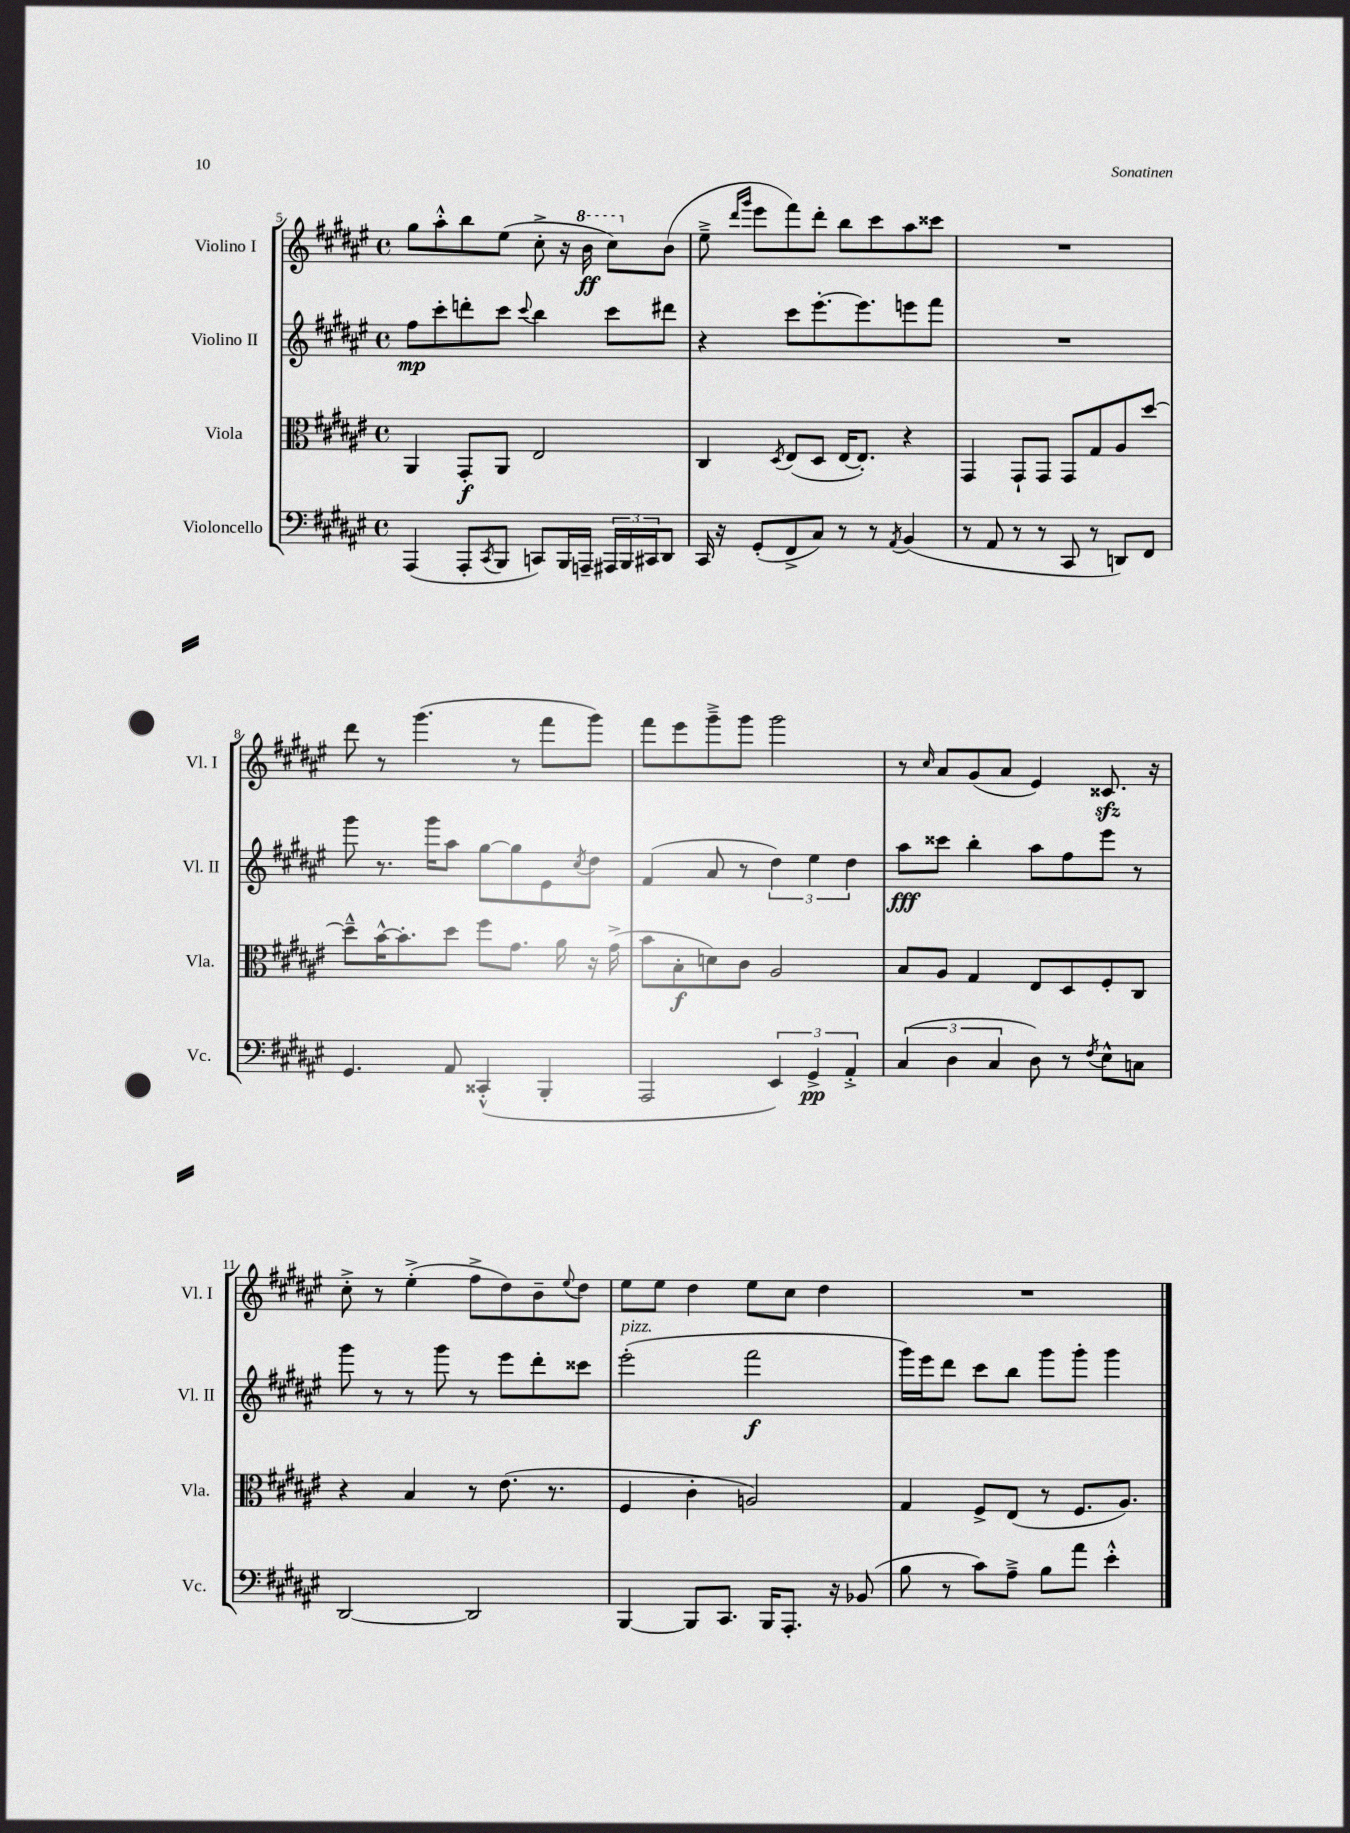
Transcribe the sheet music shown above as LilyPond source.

<<
\new StaffGroup <<
\new Staff = "s0" \with { instrumentName = "Violino I" shortInstrumentName = "Vl. I" } {
    \clef treble \key fis \major \defaultTimeSignature \time 4/4
    gis''8 ais''8-.-^ b''8 eis''8( cis''8-.-> r16 \ottava #1 b''16\ff cis'''8) \ottava #0 b'8( |
    eis''8---> \grace { dis'''16 gis'''16 } eis'''8 fis'''8) dis'''8-. b''8 cis'''8 ais''8 cisis'''8 |
    R1 |
    dis'''8 r8 gis'''4.( r8 fis'''8 gis'''8) |
    fis'''8 eis'''8 gis'''8---> gis'''8 gis'''2 |
    r8 \grace { cis''16 } ais'8 gis'8( ais'8 eis'4) cisis'8.\sfz r16 |
    cis''8-.-> r8 eis''4-.->( fis''8-> dis''8) b'8-- \appoggiatura { eis''8 } dis''8 |
    eis''8 eis''8 dis''4 eis''8 cis''8 dis''4 |
    R1 \bar "|." |
}
\new Staff = "s1" \with { instrumentName = "Violino II" shortInstrumentName = "Vl. II" } {
    \clef treble \key fis \major \defaultTimeSignature \time 4/4
    fis''8\mp cis'''8-. d'''8-. cis'''8 \appoggiatura { cis'''8 } b''4 cis'''8 dis'''8 |
    r4 cis'''8 eis'''8.~-. eis'''8. e'''8 fis'''8 |
    R1 |
    gis'''8 r8. gis'''16 ais''8 gis''8~ gis''8 eis'8 \acciaccatura { cis''8 } dis''8 |
    fis'4( ais'8 r8 \tuplet 3/2 { dis''4) eis''4 dis''4 } |
    ais''8\fff cisis'''8 b''4-. ais''8 fis''8 eis'''8 r8 |
    gis'''8 r8 r8 gis'''8 r8 eis'''8 dis'''8-. cisis'''8 |
    eis'''2-.^\markup { \italic "pizz." }( fis'''2\f |
    gis'''16) eis'''16 dis'''8 cis'''8 b''8 gis'''8 gis'''8-. gis'''4 \bar "|." |
}
\new Staff = "s2" \with { instrumentName = "Viola" shortInstrumentName = "Vla." } {
    \clef alto \key fis \major \defaultTimeSignature \time 4/4
    ais,4 gis,8-.\f ais,8 eis2 |
    cis4 \acciaccatura { dis8 } eis8( dis8 eis16~ eis8.-.) r4 |
    gis,4 gis,8-! gis,8 gis,8 gis8 ais8 dis''8~ |
    dis''8---^ b'16~-^ b'8.-. dis''8 fis''8 gis'8. ais'16 r16 gis'16->( |
    b'8 b8-.\f d'8) cis'8 ais2 |
    b8 ais8 gis4 eis8 dis8 fis8-. cis8 |
    r4 b4 r8 eis'8.( r8. |
    fis4 cis'4-. a2) |
    gis4 fis8-> eis8( r8 fis8. ais8.) \bar "|." |
}
\new Staff = "s3" \with { instrumentName = "Violoncello" shortInstrumentName = "Vc." } {
    \clef bass \key fis \major \defaultTimeSignature \time 4/4
    ais,,4( ais,,8-. \acciaccatura { cis,8 } b,,8 c,8) b,,16 a,,16-- \tuplet 3/2 { ais,,16 b,,16 cis,16 } dis,8 |
    cis,16 r16 gis,8-.( fis,8-> cis8) r8 r8 \acciaccatura { ais,8 } b,4( |
    r8 ais,8 r8 r8 cis,8 r8 d,8) fis,8 |
    gis,4. ais,8 cisis,4-.-^( b,,4-. |
    ais,,2 \tuplet 3/2 { eis,4) gis,4->\pp ais,4-.-> } |
    \tuplet 3/2 { cis4( dis4 cis4 } dis8) r8 \acciaccatura { fis8 } eis8-^ c8 |
    dis,2~ dis,2 |
    b,,4~ b,,8 cis,8. b,,16 ais,,8.-. r16 bes,8( |
    b8 r8 cis'8) ais8---> b8 ais'8 eis'4-.-^ \bar "|." |
}
>>
>>
\layout { \context { \Score currentBarNumber = #5 } }
